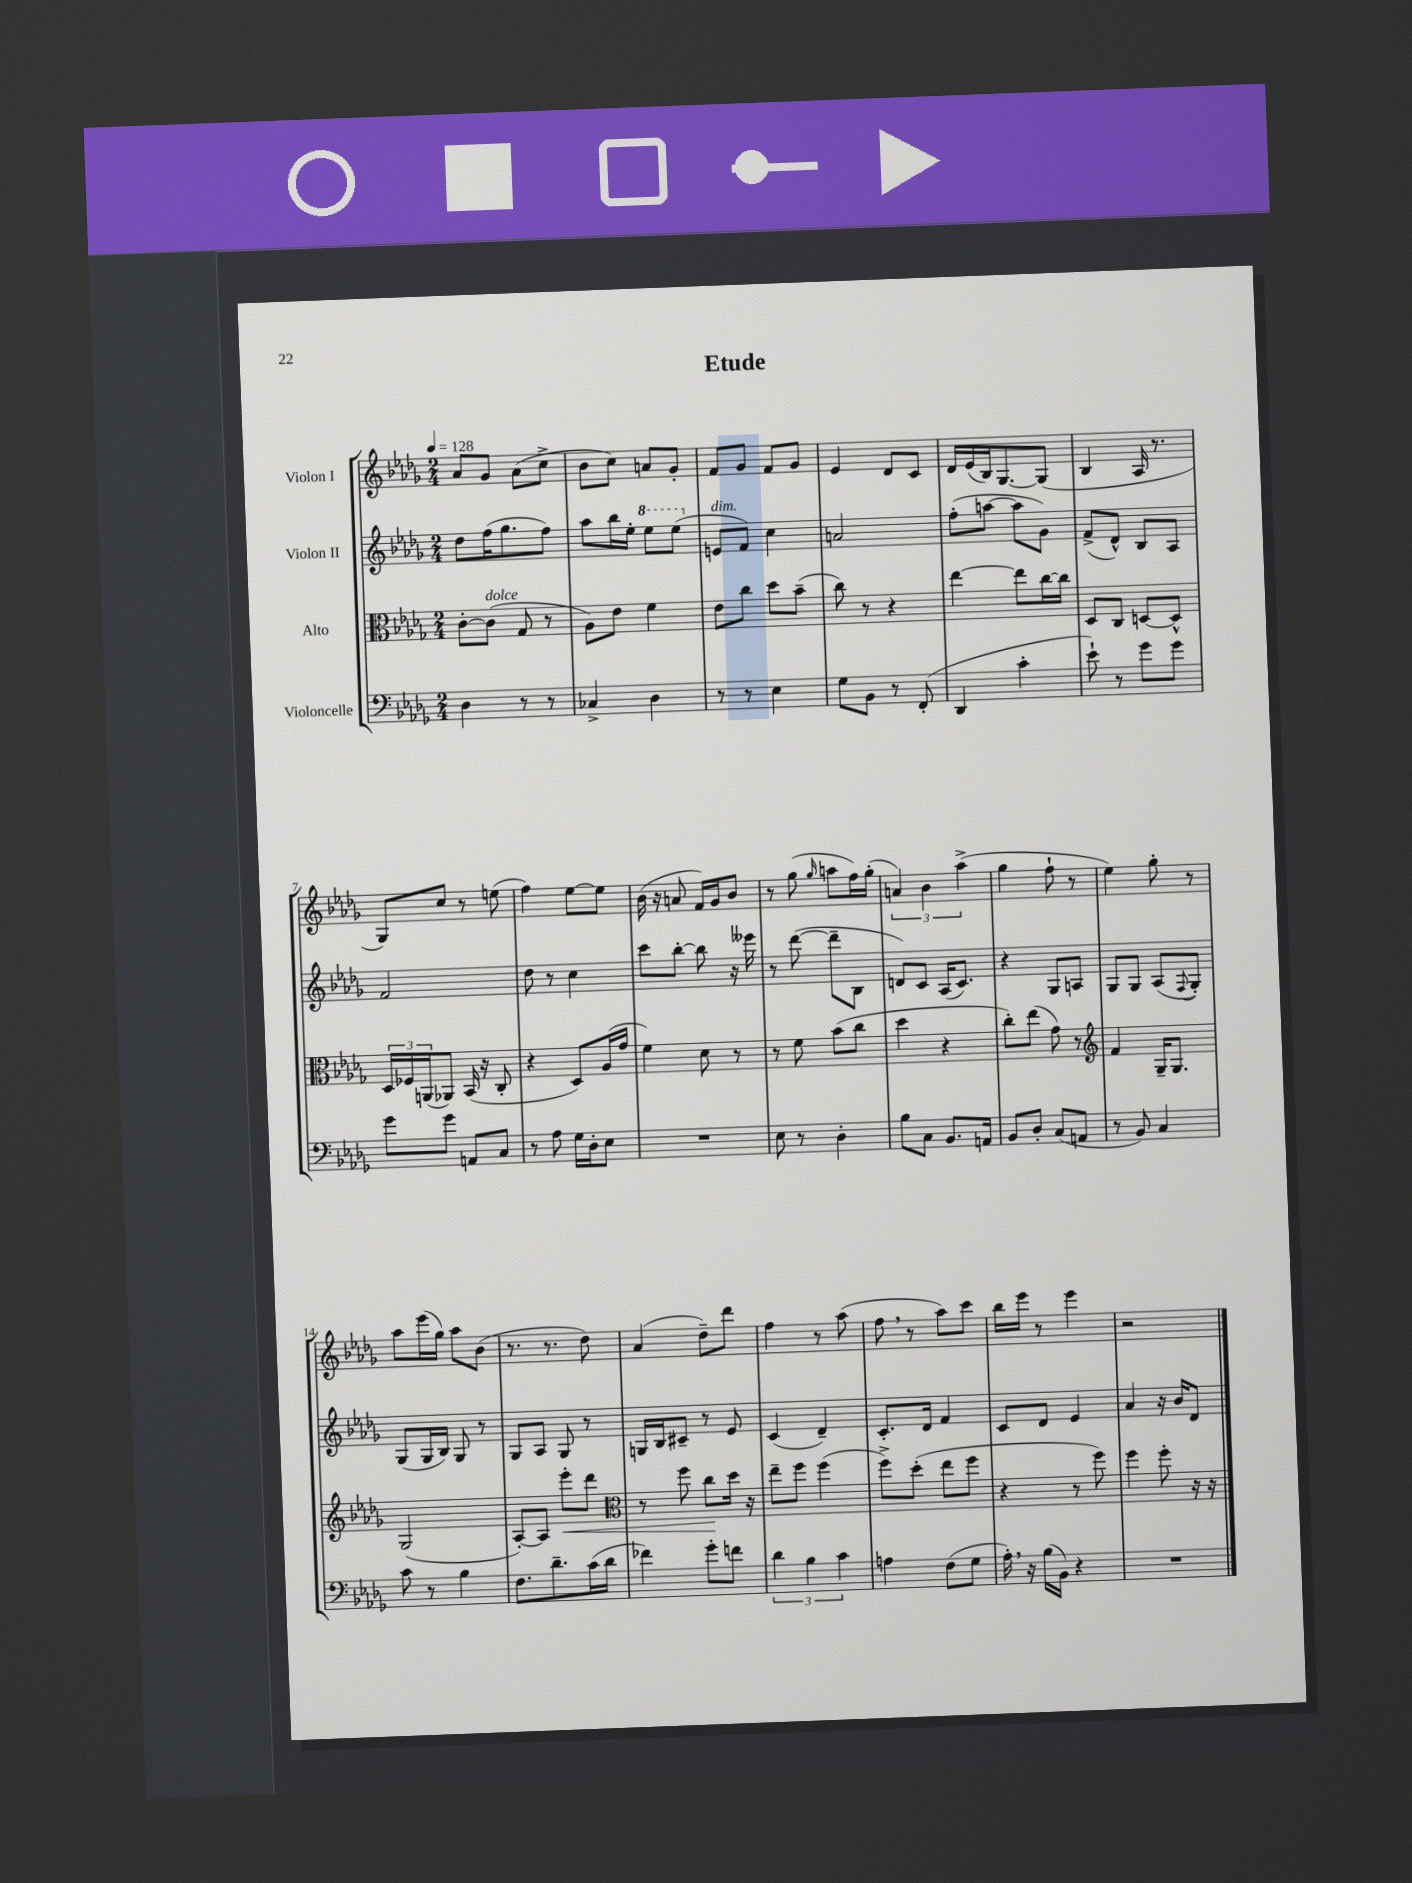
\header { title = "Etude" }
<<
\new StaffGroup <<
\new Staff = "s0" \with { instrumentName = "Violon I" } {
    \clef treble \key des \major \numericTimeSignature \time 2/4 \tempo 4 = 128
    aes'8 ges'8 aes'8( c''8-> |
    bes'8 c''8) a'8 ges'8-. |
    f'8 ges'8 f'8 ges'8 |
    ees'4 des'8 c'8 |
    des'16 ees'16( bes16) ges8.~ ges8( |
    bes4 aes16 r8. |
    ges8) c''8 r8 e''8( |
    f''4) ees''8~ ees''8 |
    bes'16( r16 a'8 f'16) ges'16 bes'8 |
    r8 ges''8( \grace { ges''16 } a''8 f''16) ges''16-.( |
    \tuplet 3/2 { a'4) bes'4 aes''4->( } |
    ges''4 f''8-! r8 |
    ees''4) ges''8-. r8 |
    aes''8 ees'''16( ges''16) aes''8 bes'8( |
    r8. r8. des''8) |
    aes'4( des''8--) des'''8 |
    f''4 r8 aes''8( |
    f''8 \breathe r8 aes''8) c'''8 |
    bes''16 ees'''16 r8 ees'''4 |
    r2 \bar "|." |
}
\new Staff = "s1" \with { instrumentName = "Violon II" } {
    \clef treble \key des \major \numericTimeSignature \time 2/4
    des''8 f''16( ges''8. f''8) |
    aes''8 bes''16 ees''16-. \ottava #1 ees'''8 ees'''8( \ottava #0 |
    e'8^\markup { \italic "dim." } f'8) c''4 |
    a'2 |
    f''8-.( a''8~ a''8 ges'8) |
    f'8->( des'8-^) bes8 aes8 |
    f'2 |
    des''8 r8 c''4 |
    c'''8 bes''8~-. bes''8 r16 eeses'''16 |
    r8 des'''8~( des'''8-- bes8 |
    d'8) c'8 aes16( c'8.) |
    r4 ges8 a8 |
    ges8 ges8 aes8( \appoggiatura { f8 } ges8-.) |
    ges8( ges16 bes16) ges8 r8 |
    ges8 aes8 ges8 r8 |
    g16 bes16 cis'8-- r8 ees'8 |
    c'4( des'4--) |
    c'8.-. des'16 f'4 |
    c'8 des'8 ees'4 |
    aes'4 r16 bes'16 des'8 \bar "|." |
}
\new Staff = "s2" \with { instrumentName = "Alto" } {
    \clef alto \key des \major \numericTimeSignature \time 2/4
    c'8~-. c'8^\markup { \italic "dolce" }( ges8 r8 |
    aes8) ees'8 f'4 |
    ees'8 c''8 des''8 bes'8--( |
    c''8) r8 r4 |
    ees''4~ ees''8 c''16~ c''16 |
    des8 c8 d8~ d8-^ |
    \tuplet 3/2 { des16 fes16 a,16( } aes,8) bes,16( r16 c8-. |
    r4 des8) aes16( ges'16 |
    f'4) des'8 r8 |
    r8 f'8 bes'8( c''8 |
    des''4 r4 |
    c''8-.) ees''8( ges'8) r8 |
    \clef treble f'4 ges16-- ges8. |
    ges2( |
    aes8~-.) aes8 ees'''8-.\< des'''8 |
    \clef alto r8 f''8 c''8\! des''16 r16 |
    ees''8-- f''8 f''4( |
    f''8->) des''8-.( ees''8 f''8 |
    r4 r8 f''8) |
    f''4 f''8-. r16 r16 \bar "|." |
}
\new Staff = "s3" \with { instrumentName = "Violoncelle" } {
    \clef bass \key des \major \numericTimeSignature \time 2/4
    des4 r8 r8 |
    ces4-> des4 |
    r8 r8 ees4 |
    ges8 bes,8 r8 f,8-.( |
    des,4 c'4-. |
    ees'8-!) r8 ges'8 ges'8 |
    ges'8 ges'8 a,8 c8 |
    r8 aes8 ges16 des16-. ees8 |
    R2 |
    ees8 r8 des4-. |
    bes8 c8 bes,8. a,16 |
    bes,8 des8-. c8( a,8 |
    r8 bes,8) c4 |
    c'8 r8 bes4 |
    f8. des'8.-- c'16( des'16 |
    fes'4) ges'8-. f'8 |
    \tuplet 3/2 { des'4 bes4 c'4 } |
    a4 f8( ges8 |
    aes16-.) \breathe r16 bes16( bes,16) r4 |
    R2 \bar "|." |
}
>>
>>
